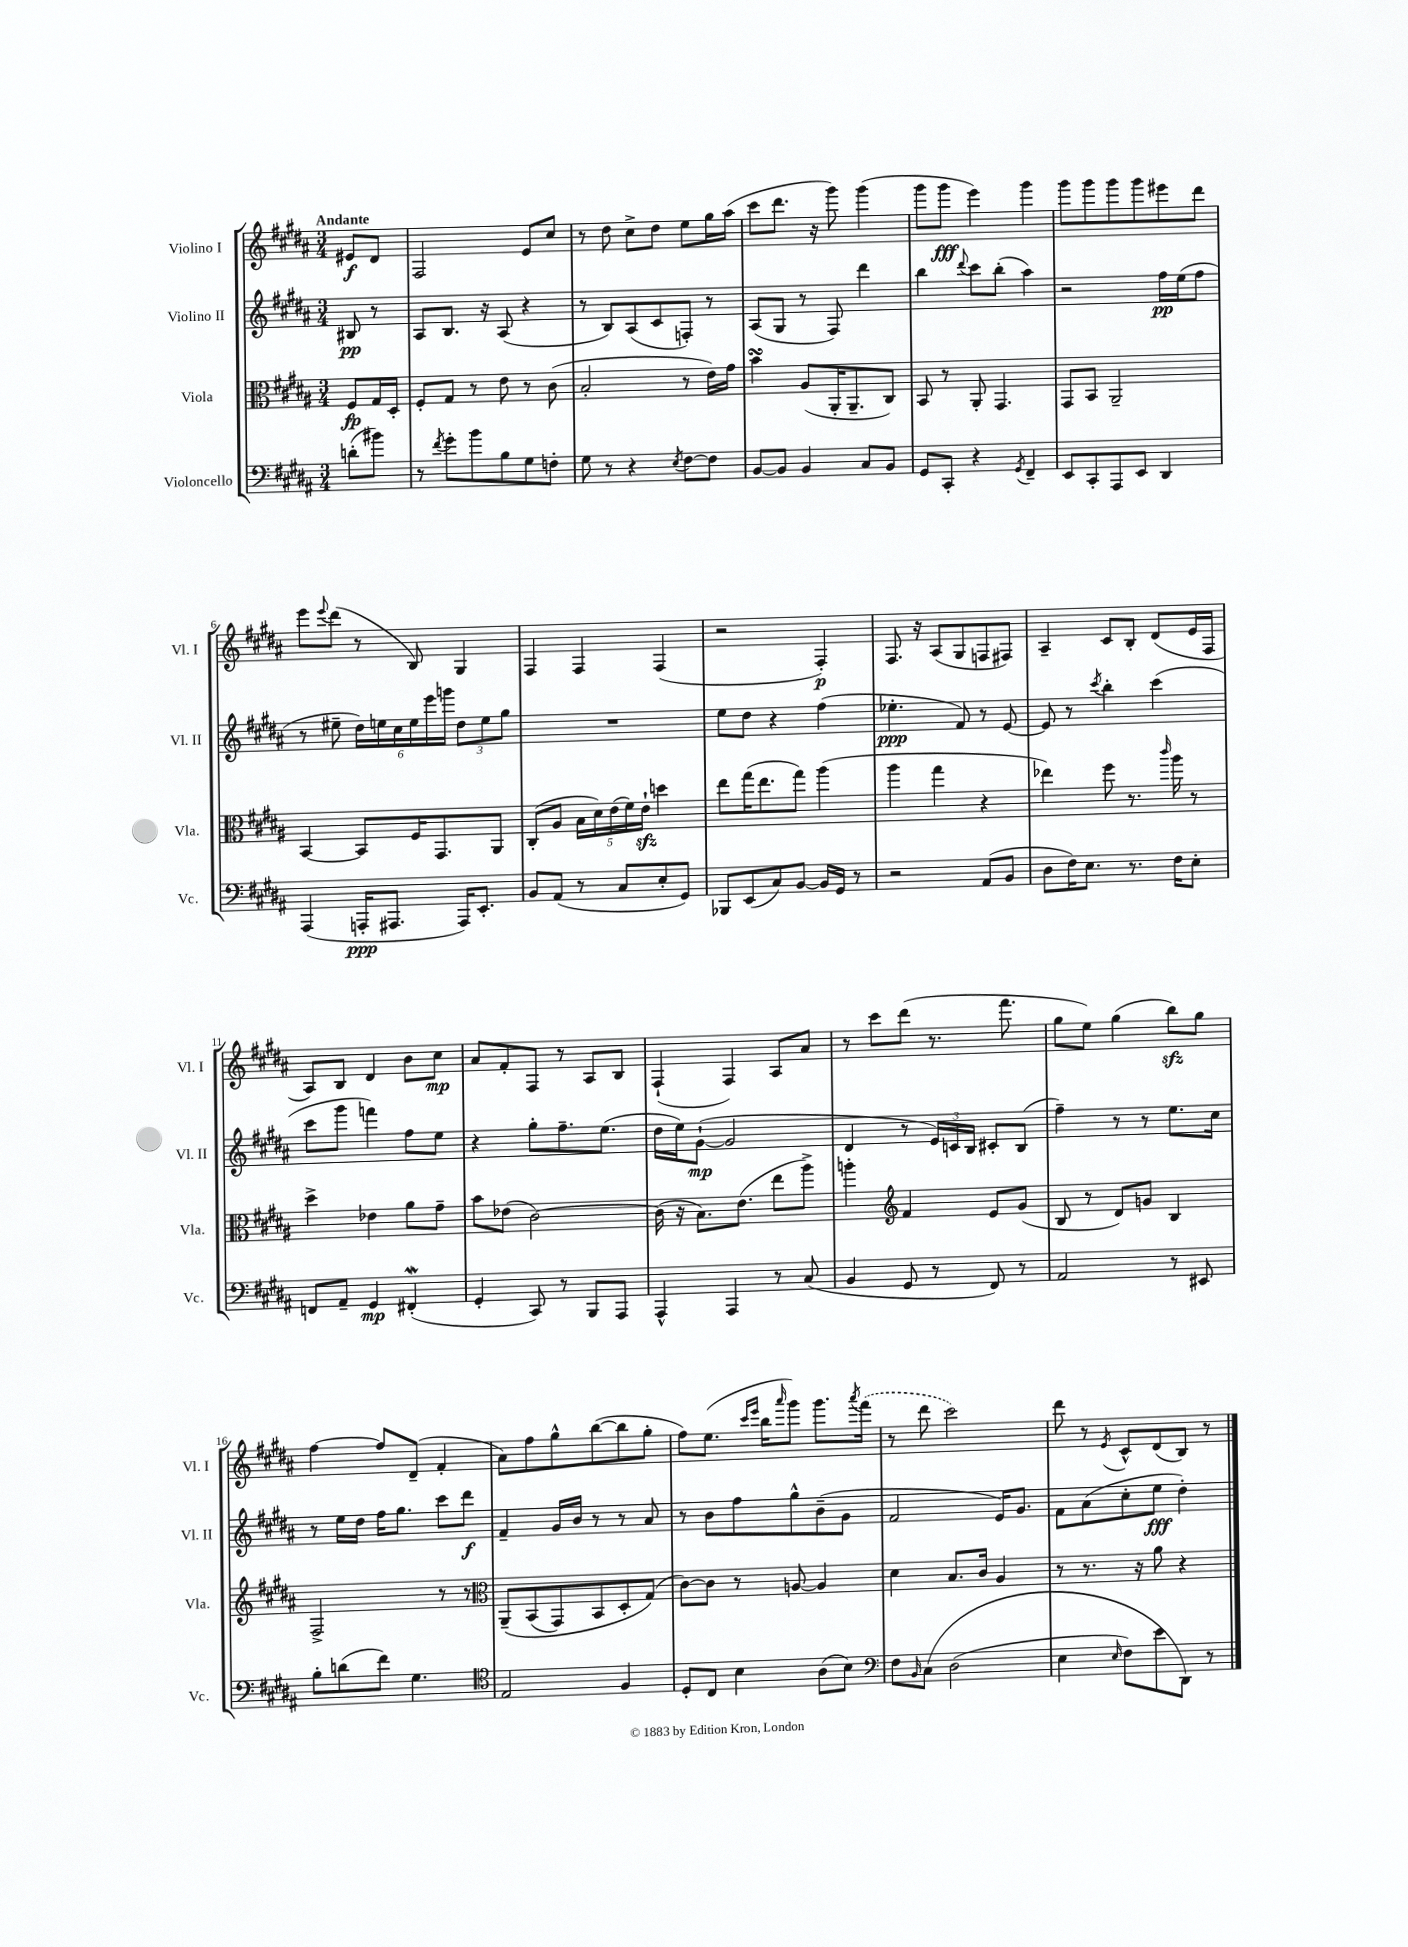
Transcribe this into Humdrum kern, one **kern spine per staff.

**kern	**dynam	**kern	**dynam	**kern	**dynam	**kern	**dynam
*part4	*part4	*part3	*part3	*part2	*part2	*part1	*part1
*staff4	*staff4	*staff3	*staff3	*staff2	*staff2	*staff1	*staff1
*I"Violoncello	*	*I"Viola	*	*I"Violino II	*	*I"Violino I	*
*I'Vc.	*	*I'Vla.	*	*I'Vl. II	*	*I'Vl. I	*
*clefF4	*	*clefC3	*	*clefG2	*	*clefG2	*
*k[f#c#g#d#a#]	*	*k[f#c#g#d#a#]	*	*k[f#c#g#d#a#]	*	*k[f#c#g#d#a#]	*
*M3/4	*	*M3/4	*	*M3/4	*	*M3/4	*
=	=	=	=	=	=	=	=
!	!	!	!	!	!	!LO:TX:a:B:t=Andante	!
(8dn'\L	.	8F#/L	fp	8B#X/	pp	8e#X/L	f
8b#X\J)	.	16G#/L	.	8r	.	8d#/J	.
.	.	16D#'/JJ	.	.	.	.	.
=1	=1	=1	=1	=1	=1	=1	=1
8r	.	8F#'/L	.	8A#/L	.	2F#/	.
8qf#/	.	.	.	.	.	.	.
8g#'\L	.	8G#/J	.	8.B/J	.	.	.
8b\	.	8r	.	.	.	.	.
.	.	.	.	16r	.	.	.
8B\	.	8e\	.	(8A#/	.	.	.
8G#\	.	8r	.	4r	.	8e/L	.
8Fn'\J	.	(8c#\	.	.	.	8cc#/J	.
=2	=2	=2	=2	=2	=2	=2	=2
8G#\	.	2B'/	.	8r	.	8r	.
8r	.	.	.	8B/L)	.	8dd#\	.
4r	.	.	.	(8A#/	.	8cc#^\L	.
.	.	.	.	8c#/	.	8dd#\J	.
8qE/	.	.	.	.	.	.	.
[8F#\L	.	8r	.	8Fn'/J)	.	8ee\L	.
8F#\J]	.	16e\LL)	.	8r	.	16gg#\L	.
.	.	16g#\JJ	.	.	.	(16aa#\JJ	.
=3	=3	=3	=3	=3	=3	=3	=3
[8BB/L	.	4bsSSs\	.	(8A#/L	.	8ccc#\L	.
8BB/J]	.	.	.	8G#/J	.	8.ddd#\J	.
4BB/	.	(8A#/L	.	8r	.	.	.
.	.	.	.	.	.	16r	.
.	.	16AA#'/K	.	8F#/)	.	8ggg#\)	.
.	.	8.AA#~/	.	.	.	.	.
8C#/L	.	.	.	4ddd#\	.	(4ggg#\	.
8BB/J	.	8C#/J)	.	.	.	.	.
=4	=4	=4	=4	=4	=4	=4	=4
8GG#/L	.	8BB/	.	4bb\	.	8ggg#\L	.
8CC#'/J	.	8r	.	.	.	8ggg#\J	fff
.	.	.	.	8qqddd#/	.	.	.
4r	.	8AA#'/	.	8ccc#\L	.	4eee\)	.
.	.	4.GG#/	.	(8bb'\J	.	.	.
8qGG#/	.	.	.	.	.	.	.
4FF#~/	.	.	.	4aa#\)	.	4ggg#\	.
=5	=5	=5	=5	=5	=5	=5	=5
8EE/L	.	8GG#/L	.	2r	.	8ggg#\L	.
8CC#'/	.	8BB/J	.	.	.	8ggg#\	.
8AAA#/	.	2AA#~/	.	.	.	8ggg#\	.
8EE/J	.	.	.	.	.	8ggg#\	.
4DD#/	.	.	.	16ff#\LL	pp	8eee#X\	.
.	.	.	.	(16ee\J	.	.	.
.	.	.	.	8ff#\J	.	8ddd#\J	.
!!LO:LB:g=z
=6	=6	=6	=6	=6	=6	=6	=6
(4AAA#/	.	[4BB/	.	8r	.	8eee\L	.
.	.	.	.	.	.	8qqeee/	.
.	.	.	.	8ee#X~\	.	(8ddd#\J	.
16AAAn'/KL	ppp	8BB/L]	.	24dd#\LL)	.	8r	.
.	.	.	.	24een\	.	.	.
8.AAA#X/J	.	.	.	.	.	.	.
.	.	.	.	24cc#\	.	.	.
.	.	16F#/K	.	24ee\	.	8B/)	.
.	.	.	.	24eee\	.	.	.
.	.	8.GG#/	.	.	.	.	.
.	.	.	.	24gggn\JJ	.	.	.
16AAA#/KL)	.	.	.	12dd#\L	.	4G#/	.
8.EE'/J	.	.	.	.	.	.	.
.	.	.	.	12ee\	.	.	.
.	.	8AA#/J	.	.	.	.	.
.	.	.	.	12gg#\J	.	.	.
=7	=7	=7	=7	=7	=7	=7	=7
8BB/L	.	(8C#'/L	.	2.r	.	4F#/	.
(8AA#/J	.	8A#/J	.	.	.	.	.
8r	.	20B\LL	.	.	.	4F#/	.
.	.	20d#\)	.	.	.	.	.
.	.	(20e\	.	.	.	.	.
8C#/L	.	.	.	.	.	.	.
.	.	20f#\)	.	.	.	.	.
.	.	20ezz`\JJ	.	.	.	.	.
8E'/	.	4ddn\	.	.	.	(4F#/	.
8GG#/J)	.	.	.	.	.	.	.
=8	=8	=8	=8	=8	=8	=8	=8
8BBB-X/L	.	8ee\L	.	8ee\L	.	2r	.
(8EE/	.	(16gg#\K	.	8dd#\J	.	.	.
.	.	8.ee\	.	.	.	.	.
8C#/)	.	.	.	4r	.	.	.
[8BB/J	.	8gg#\J)	.	.	.	.	.
16BB/LL]	.	(4aa#\	.	(4ff#\	.	4F#'/)	p
16GG#/JJ	.	.	.	.	.	.	.
8r	.	.	.	.	.	.	.
=9	=9	=9	=9	=9	=9	=9	=9
2r	.	4aa#\	.	4.ee-X'\	ppp	8.F#/	.
.	.	.	.	.	.	16r	.
.	.	4gg#\	.	.	.	(8A#/L	.
.	.	.	.	8f#/)	.	8G#/	.
(8AA#/L	.	4r	.	8r	.	8Fn/	.
8BB/J	.	.	.	[8e/	.	8F#X/J)	.
=10	=10	=10	=10	=10	=10	=10	=10
8D#\L	.	4ee-X\)	.	8e/]	.	4A#~/	.
16F#\K)	.	.	.	8r	.	.	.
8.E\J	.	.	.	.	.	.	.
.	.	.	.	8qccc#/	.	.	.
.	.	8ff#\	.	4bb'\	.	8c#/L	.
8.r	.	8.r	.	.	.	8B'/J	.
.	.	.	.	(4ccc#\	.	(8d#/L	.
.	.	16qqccc#/	.	.	.	.	.
16F#\KL	.	16aa#\	.	.	.	.	.
8E'\J	.	8r	.	.	.	16e/L	.
.	.	.	.	.	.	16F#/JJ	.
!!LO:LB:g=z
=11	=11	=11	=11	=11	=11	=11	=11
8FFn/L	.	4dd#^\	.	8ccc#\L	.	8A#/L)	.
8AA#~/J	.	.	.	8ggg#\J	.	8B/J	.
4GG#/	mp	4e-X\	.	4fffn\)	.	4d#/	.
(4FF#XW'/	.	8a#\L	.	8ff#\L	.	8b\L	.
.	.	8g#~\J	.	8ee\J	.	8cc#\J	mp
=12	=12	=12	=12	=12	=12	=12	=12
4GG#'/	.	8b\L	.	4r	.	8a#/L	.
.	.	(8e-X\J	.	.	.	8f#'/	.
8CC#/)	.	[2c#\)	.	8gg#'\L	.	8F#/J	.
8r	.	.	.	8.ff#~\	.	8r	.
8BBB/L	.	.	.	.	.	8A#/L	.
.	.	.	.	(8.ee\J	.	.	.
8AAA#/J	.	.	.	.	.	8B/J	.
=13	=13	=13	=13	=13	=13	=13	=13
4AAA#^^/	.	(16c#\]	.	16dd#\LL	.	(4F#`/	.
.	.	16r	.	16ee\J)	.	.	.
.	.	8.B\L)	.	([8g#`\J	mp	.	.
4AAA#/	.	.	.	2g#/]	.	4F#/)	.
.	.	(8.e\J	.	.	.	.	.
8r	.	8ee\L	.	.	.	8A#/L	.
(8C#/	.	8aa#^\J)	.	.	.	8a#/J	.
=14	=14	=14	=14	=14	=14	=14	=14
4BB/	.	4aan'\	.	4d#/	.	8r	.
.	.	.	.	.	.	8ccc#\L	.
*	*	*clefG2	*	*	*	*	*
8GG#/	.	4f#/	.	8r	.	(8ddd#\J	.
8r	.	.	.	24e/LL)	.	8.r	.
.	.	.	.	24cn/	.	.	.
.	.	.	.	24B/JJ	.	.	.
8FF#/)	.	8e/L	.	8c#X'/L	.	.	.
.	.	.	.	.	.	8.fff#\	.
8r	.	(8g#/J	.	(8B/J	.	.	.
=15	=15	=15	=15	=15	=15	=15	=15
2AA#/	.	8B/	.	4ff#~\)	.	8gg#\L	.
.	.	8r	.	.	.	8ee\J)	.
.	.	8d#/L)	.	8r	.	(4gg#\	.
.	.	8gn/J	.	8r	.	.	.
8r	.	4B/	.	8.ee\L	.	8bbzz\L)	.
8EE#X/	.	.	.	.	.	8gg#\J	.
.	.	.	.	16cc#\Jk	.	.	.
!!LO:LB:g=z
=16	=16	=16	=16	=16	=16	=16	=16
8B'\L	.	2F#^/	.	8r	.	[4ff#\	.
(8dn\	.	.	.	16ee\LL	.	.	.
.	.	.	.	16dd#\JJ	.	.	.
8f#\J)	.	.	.	16ff#\KL	.	8ff#/L]	.
.	.	.	.	8.gg#\J	.	.	.
4.G#\	.	.	.	.	.	(8d#~/J	.
.	.	8r	.	8ccc#\L	.	4f#'/	.
.	.	8r	.	8ddd#\J	f	.	.
=17	=17	=17	=17	=17	=17	=17	=17
*clefC4	*	*clefC3	*	*	*	*	*
2E/	.	(8AA#~/L	.	4f#~/	.	8a#\L)	.
.	.	(8BB/	.	.	.	8ff#\	.
.	.	8GG#/)	.	16g#/LL	.	8gg#^^\	.
.	.	.	.	16b/JJ	.	.	.
.	.	8BB/	.	8r	.	([8bb\	.
4F#/	.	8D#'/	.	8r	.	8bb\]	.
.	.	(8G#/J)	.	8a#/	.	8gg#'\J	.
=18	=18	=18	=18	=18	=18	=18	=18
8D#'/L	.	[8c#\L)	.	8r	.	8ff#\L)	.
8C#/J	.	8c#\J]	.	8b\L	.	(8.ee\J	.
4B\	.	8r	.	8ff#\	.	.	.
.	.	.	.	.	.	16qqccc#/LL	.
.	.	.	.	.	.	16qqeee/JJ	.
.	.	.	.	.	.	16bb\KL	.
.	.	.	.	.	.	16qqaaa#/	.
.	.	[8An/	.	8gg#^^\	.	8ggg#\J)	.
(8A#\L	.	4A/]	.	(8b~\	.	8.ggg#\L	.
8B\J)	.	.	.	8g#\J	.	.	.
.	.	.	.	.	.	8qaaa#/	.
.	.	.	.	.	.	(16fff#\Jk	.
=19	=19	=19	=19	=19	=19	=19	=19
*clefF4	*	*	*	*	*	*	*
8F#\L	.	4d#\	.	2f#/	.	8r	.
16qqBB/	.	.	.	.	.	.	.
(8C#\J	.	.	.	.	.	8ddd#\	.
(2D#\	.	8.B/L	.	.	.	2ccc#\)	.
.	.	16c#/Jk	.	.	.	.	.
.	.	4A#/	.	16e/KL)	.	.	.
.	.	.	.	8.g#/J	.	.	.
=20	=20	=20	=20	=20	=20	=20	=20
4E\	.	8r	.	8f#\L	.	8ddd#\	.
.	.	8.r	.	(8a#\	.	8r	.
16qqE/	.	.	.	.	.	8qe/	.
8F#\L)	.	.	.	8cc#'\	.	8c#^^/L	.
.	.	16r	.	.	.	.	.
8e\	.	8a#\	.	8ee\J	fff	(8d#/	.
8DD#\J)	.	4r	.	4dd#'\)	.	8B/J)	.
8r	.	.	.	.	.	8r	.
==	==	==	==	==	==	==	==
*-	*-	*-	*-	*-	*-	*-	*-
